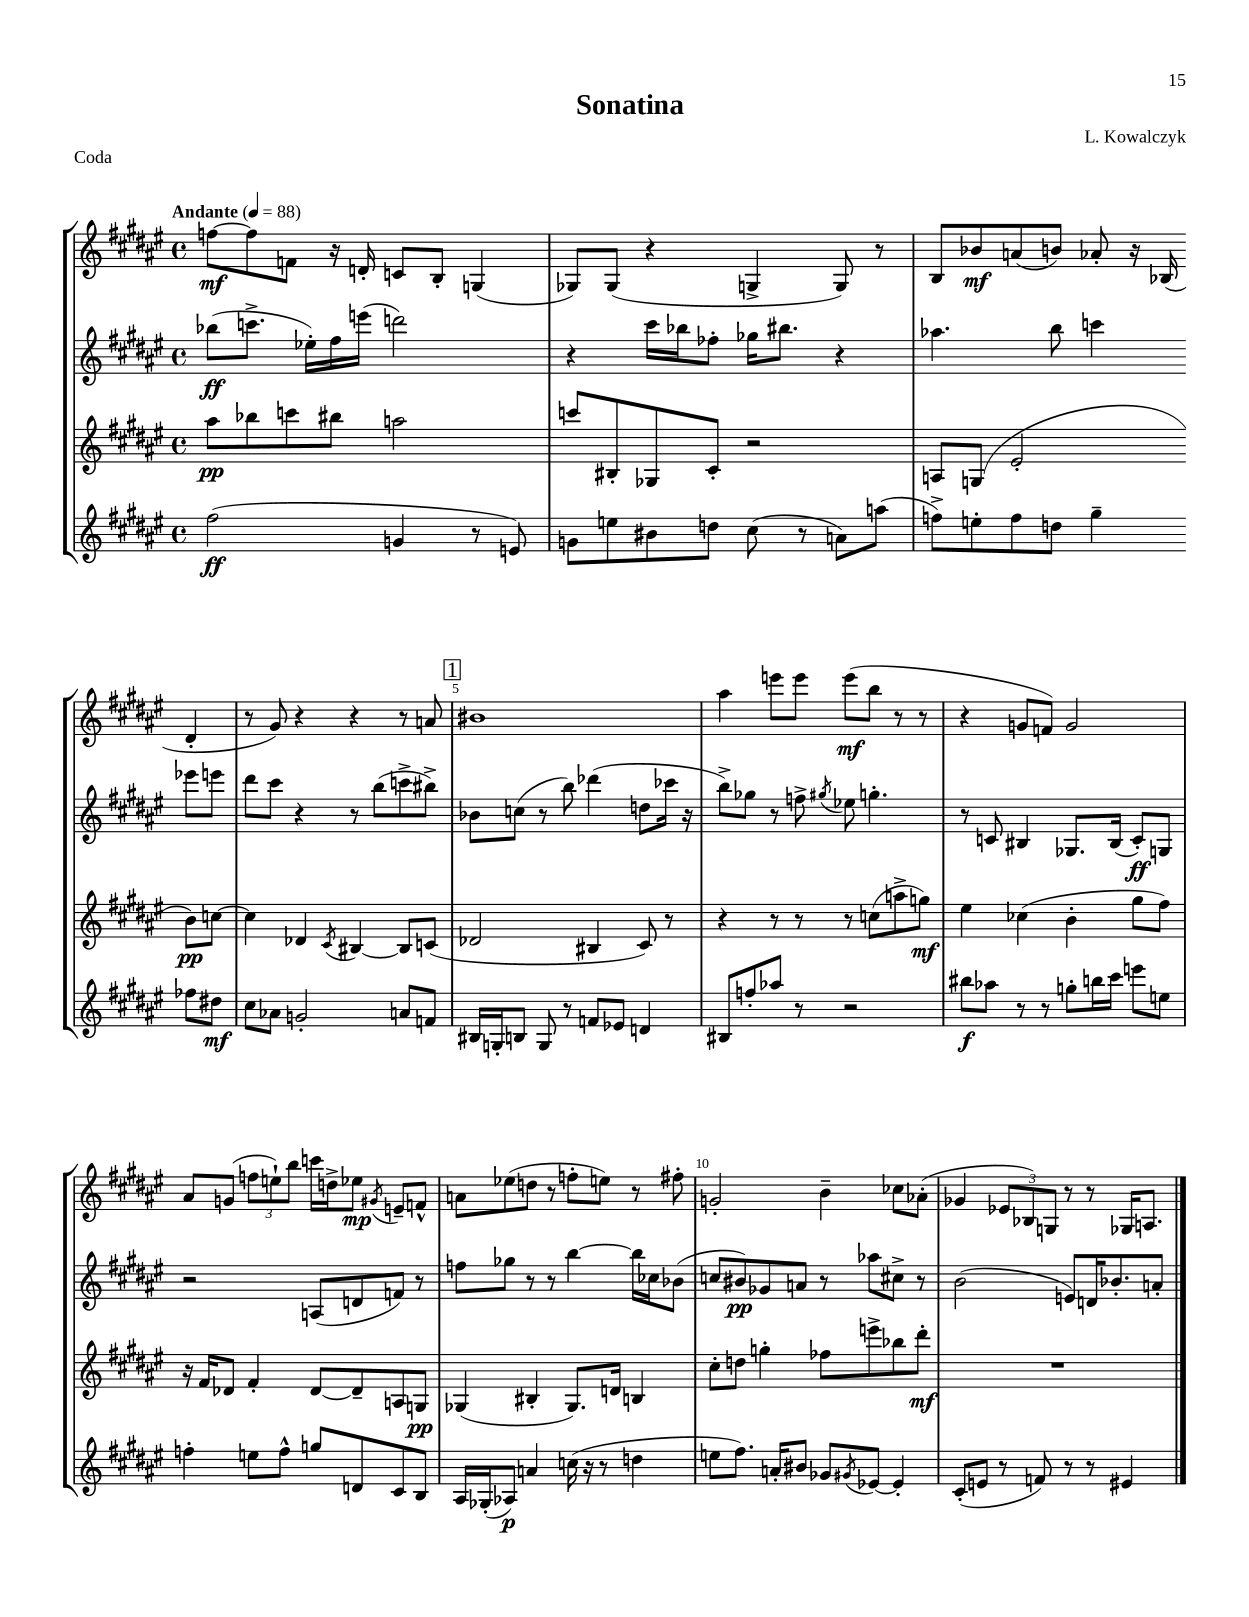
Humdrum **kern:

**kern	**kern	**kern	**kern
*staff4	*staff3	*staff2	*staff1
*clefG2	*clefG2	*clefG2	*clefG2
*k[f#c#g#d#a#e#]	*k[f#c#g#d#a#e#]	*k[f#c#g#d#a#e#]	*k[f#c#g#d#a#e#]
*M4/4	*M4/4	*M4/4	*M4/4
*met(c)	*met(c)	*met(c)	*met(c)
*MM88	*MM88	*MM88	*MM88
(2ff#\	8aa#\L	(8bb-\L	[8ff\L
.	8bb-\	8.ccc^\J	8ff\]
.	8ccc\	.	8f\J
.	.	16ee-'\LL)	.
.	8bb#\J	16ff#\	16r
.	.	(16eee\JJ	16d'/
4g/	2aa\	2ddd\)	8c/L
.	.	.	8B'/J
8r	.	.	(4G/
8e/)	.	.	.
=	=	=	=
8g\L	8ccc/L	4r	8G-/L)
8ee\	8B#'/	.	(8G-/J
8b#\	8G-/	16ccc#\LL	4r
.	.	16bb-\J	.
8dd\J	8c#'/J	8ff-'\J	.
(8cc#\	2r	16gg-\LK	4G^/
.	.	8.bb#\J	.
8r	.	.	.
8a\L)	.	4r	8G/)
(8aa\J	.	.	8r
=	=	=	=
8ff^\L)	8A/L	4.aa-\	8B/L
8ee'\	(8G/J	.	8b-/
8ff\	2e#'/	.	(8a/
8dd\J	.	8bb\	8b/J)
4gg#~\	.	4ccc\	8a-'/
.	.	.	16r
.	.	.	(16B-/
8ff-\L	8b\L)	8eee-\L	4d#'/
8dd#\J	[8cc\J	8eee\J	.
=	=	=	=
8cc#\L	4cc\]	8ddd#\L	8r
8a-\J	.	8ccc#\J	8g#/)
2g'/	4d-/	4r	4r
.	8qc#/	.	.
.	[4B#/	8r	4r
.	.	(8bb\L	.
8a/L	8B#/]L	8ccc^\	8r
8f/J	(8c/J	8bb#^\J)	8a/
=	=	=	=
16B#/LL	2d-/	8b-\L	1b#
16G'/J	.	.	.
8B/J	.	(8cc\J	.
8G/	.	8r	.
8r	.	8bb\)	.
8f/L	4B#/	(4ddd-\	.
8e-/J	.	.	.
4d/	8c#/)	8dd\L	.
.	8r	16ccc-\Jk	.
.	.	16r	.
=	=	=	=
8B#/L	4r	8bb^\L)	4aa#\
8ff'/	.	8gg-\J	.
8aa-/J	8r	8r	8eee\L
8r	8r	8ff^\	8eee\J
.	.	8qgg#/	.
2r	8r	8ee-\	(8eee\L
.	(8cc\L	4.gg'\	8bb\J
.	8aa^\	.	8r
.	8gg\J)	.	8r
=	=	=	=
8bb#\L	4ee#\	8r	4r
8aa-\J	.	8c/	.
8r	(4cc-\	4B#/	8g/L
8r	.	.	8f/J)
8gg'\L	4b'\	8.G-/L	2g/
16bb\L	.	.	.
16ccc#\JJ	.	(16B#/Jk	.
8eee\L	8gg#\L	8c'/L)	.
8ee\J	8ff#\J)	8G/J	.
=	=	=	=
4ff'\	16r	2r	8a#/L
.	16f#/LK	.	.
.	8d-/J	.	(8g/J
8ee\L	4f#'/	.	12ff\L
.	.	.	12ee`\)
8ff^^\J	.	.	.
.	.	.	12bb\J
8gg/L	[8d-/L	(8A/L	16ccc\LL
.	.	.	16dd^\J
8d/	8d-~/]	8d/	8ee-\J
.	.	.	8qg#/
8c#/	8A/	8f/J)	8e~/L
8B/J	8G/J	8r	8f^^/J
=	=	=	=
16A#/LL	(4G-/	8ff\L	8a\L
(16G-'/J	.	.	.
8A-/J)	.	8gg-\J	(8ee-\
4a/	4B#'/	8r	8dd\J
.	.	8r	8r
(16cc\	8.G-/L)	[4bb\	8ff'\L
16r	.	.	.
8r	.	.	8ee\J)
.	16d/Jk	.	.
4dd\	4B/	16bb\]LL	8r
.	.	16cc-\J	.
.	.	(8b-\J	8ff#'\
=	=	=	=
8ee\L	8cc#'\L	8cc/L	2g'/
8.ff#\J)	8dd\J	8b#/)	.
.	4gg'\	8g-/	.
16a'/LK	.	.	.
8b#/J	.	8a/J	.
8g-/L	8ff-\L	8r	4b~\
8qg#/	.	.	.
[8e-/J	8eee^\	8aa-\L	.
4e-'/]	8bb-\	8cc#^\J	8cc-\L
.	8ddd#'\J	8r	(8a-'\J
=	=	=	=
(8c#'/L	1r	(2b\	4g-/
8e/J	.	.	.
8r	.	.	12e-/L
.	.	.	12B-/)
8f/)	.	.	.
.	.	.	12G/J
8r	.	8e/L)	8r
8r	.	16d/K	8r
.	.	8.b-'/	.
4e#/	.	.	16G-/LK
.	.	.	8.A/J
.	.	8a'/J	.
==	==	==	==
*-	*-	*-	*-
